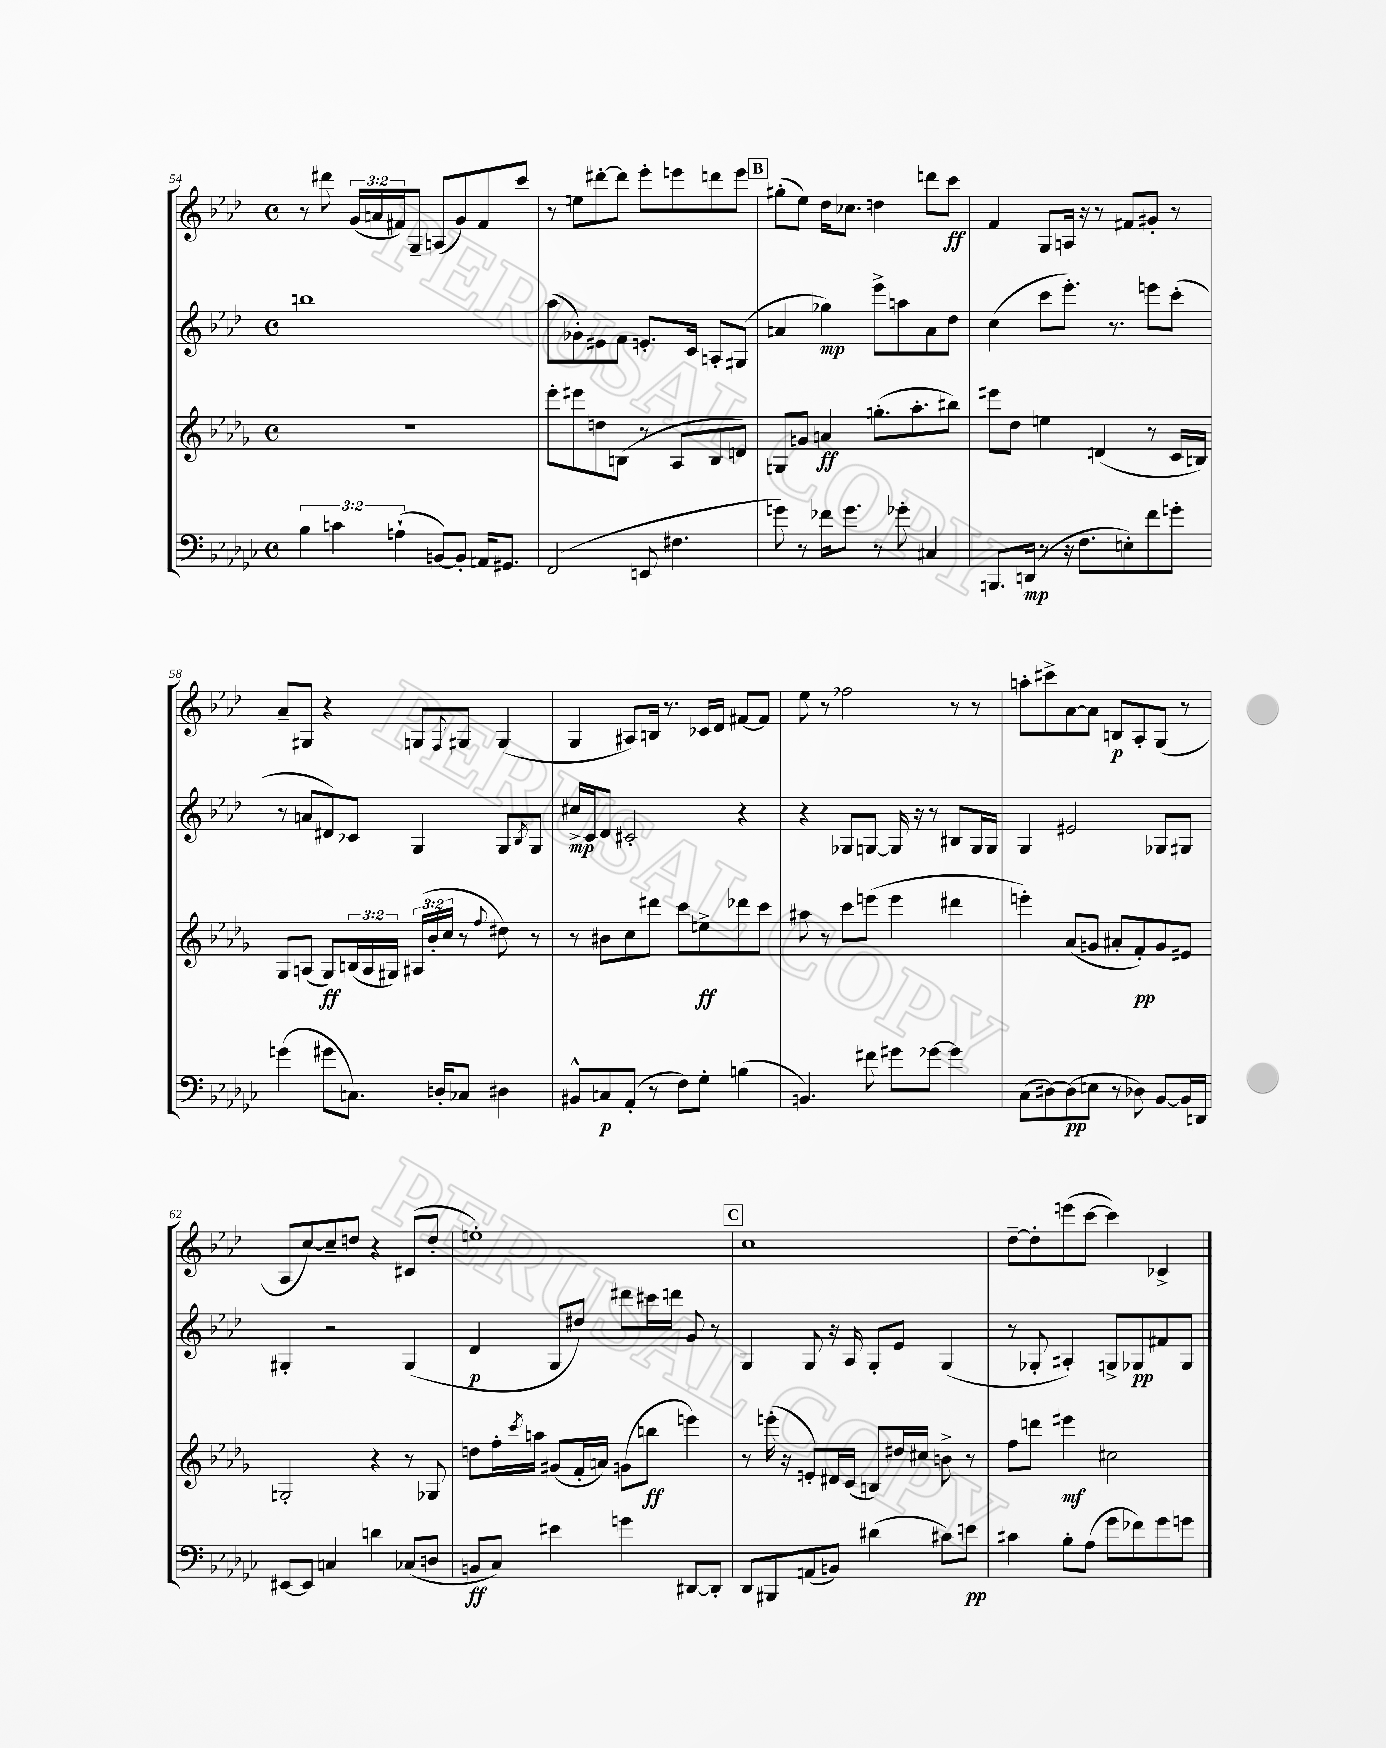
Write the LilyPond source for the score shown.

<<
\new StaffGroup <<
\new Staff = "s0" {
    \clef treble \key aes \major \defaultTimeSignature \time 4/4 \override Staff.TupletNumber.text = #tuplet-number::calc-fraction-text
    r8 dis'''8 \tuplet 3/2 { g'16( a'16 fis'16) } g8-- a8( g'8) fis'8 c'''8 |
    r8 e''8 dis'''8~-. dis'''8 ees'''8-. e'''8 d'''8 e'''8 |
    \mark \markup { \box "B" } gis''8-.( ees''8) des''16 ces''8. d''4 d'''8 c'''8\ff |
    f'4 g8 a16 r16 r8 fis'8 gis'8-. r8 |
    aes'8-- gis8 r4 g8 \appoggiatura { f8 } gis8 gis4( |
    g4 ais8) b16 r8. ces'16 des'16 fis'8~ fis'8 |
    ees''8 r8 fes''2 r8 r8 |
    a''8-. cis'''8-> aes'8~ aes'8 b8\p aes8-. g8( r8 |
    aes8 c''8~) c''8-- d''8 r4 cis'8( d''8-. |
    e''1-.) |
    \mark \markup { \box "C" } c''1 |
    des''8~-- des''8-. e'''8( c'''8~ c'''4) ces'4-> \bar "|." |
}
\new Staff = "s1" {
    \clef treble \key aes \major \defaultTimeSignature \time 4/4
    b''1 |
    aes''8( ges'8-.) eis'8 f'8 e'8.-. c'16 a8-. gis8( |
    \mark \markup { \box "B" } a'4 ges''4\mp) ees'''8-> a''8 a'8 des''8 |
    c''4( c'''8 ees'''8.-.) r8. e'''8 c'''8-.( |
    r8 a'8 dis'8) ces'8 g4 g8 \acciaccatura { bes8 } g8 |
    cis''16->\mp c'16 des'8 cis'2-. r4 |
    r4 ges8 g8~ g16 r16 r8 bis8 g16 g16 |
    g4 eis'2 ges8 gis8 |
    gis4-. r2 gis4( |
    des'4\p g8 dis''8) dis'''8 cis'''16 d'''16 g'8 r8 |
    \mark \markup { \box "C" } g4 g8 r16 aes16 g8-. ees'8 g4( |
    r8 ges8-. ais4-.) g8-> ges8\pp fis'8 ges8 \bar "|." |
}
\new Staff = "s2" {
    \clef treble \key des \major \defaultTimeSignature \time 4/4 \override Staff.TupletNumber.text = #tuplet-number::calc-fraction-text
    R1 |
    ees'''8-. eis'''8 d''8 b8( r8 aes8 b8 d'8) |
    \mark \markup { \box "B" } g8 g'8 a'4\ff g''8.-.( aes''8.-. bis''8) |
    eis'''8 des''8 e''4 d'4( r8 c'16 b16) |
    ges8 a8( ges8\ff) \tuplet 3/2 { b16( a16 gis16) } \tuplet 3/2 { ais16( bes'16-. c''16 } r8 \appoggiatura { f''8 } dis''8) r8 |
    r8 bis'8 c''8 dis'''8 c'''8 e''8->\ff des'''8 c'''8 |
    ais''8 r8 c'''8 e'''8( e'''4 dis'''4 |
    e'''4-.) aes'8( g'8 ais'8-. f'8-.\pp) g'8 eis'8 |
    g2-. r4 r8 ges8 |
    d''8 f''16-. \acciaccatura { c'''8 } a''16 gis'8( f'16-. a'16) g'8( b''8\ff e'''4) |
    \mark \markup { \box "C" } r8 e'''16-.( r16 e'8-.) dis'16 c'16( b8) dis''16 cis''16 b'8-> r8 |
    f''8 d'''8 eis'''4\mf cis''2 \bar "|." |
}
\new Staff = "s3" {
    \clef bass \key ges \major \defaultTimeSignature \time 4/4 \override Staff.TupletNumber.text = #tuplet-number::calc-fraction-text
    \tuplet 3/2 { bes4 c'4 a4-!( } b,8~) b,8-. a,16 gis,8. |
    f,2( e,8 fis4. |
    \mark \markup { \box "B" } g'8) r8 fes'16 g'8. r8 ges'8-. cis4 |
    b,,8. d,16\mp( r8 r16 f8. e8-.) f'8 g'8-. |
    g'4( gis'8 c8.) d16-. ces8 dis4 |
    bis,8-^ c8\p aes,8-.( r8 f8) ges8-. b4( |
    b,4.) fis'8 gis'8 ges'8~ ges'4 |
    ces8( dis8~) dis8\pp( e8 r8 des8) bes,8~ bes,16 d,16 |
    eis,8~ eis,8 c4 d'4 ces8( d8 |
    b,8\ff ces8) eis'4 g'4 dis,8~ dis,8-. |
    \mark \markup { \box "C" } des,8 bis,,8 a,8( b,8) dis'4( cis'8) e'8\pp |
    cis'4 bes8-. aes8( ges'8 fes'8) ges'8 g'8 \bar "|." |
}
>>
>>
\layout { \context { \Score currentBarNumber = #54 } }
